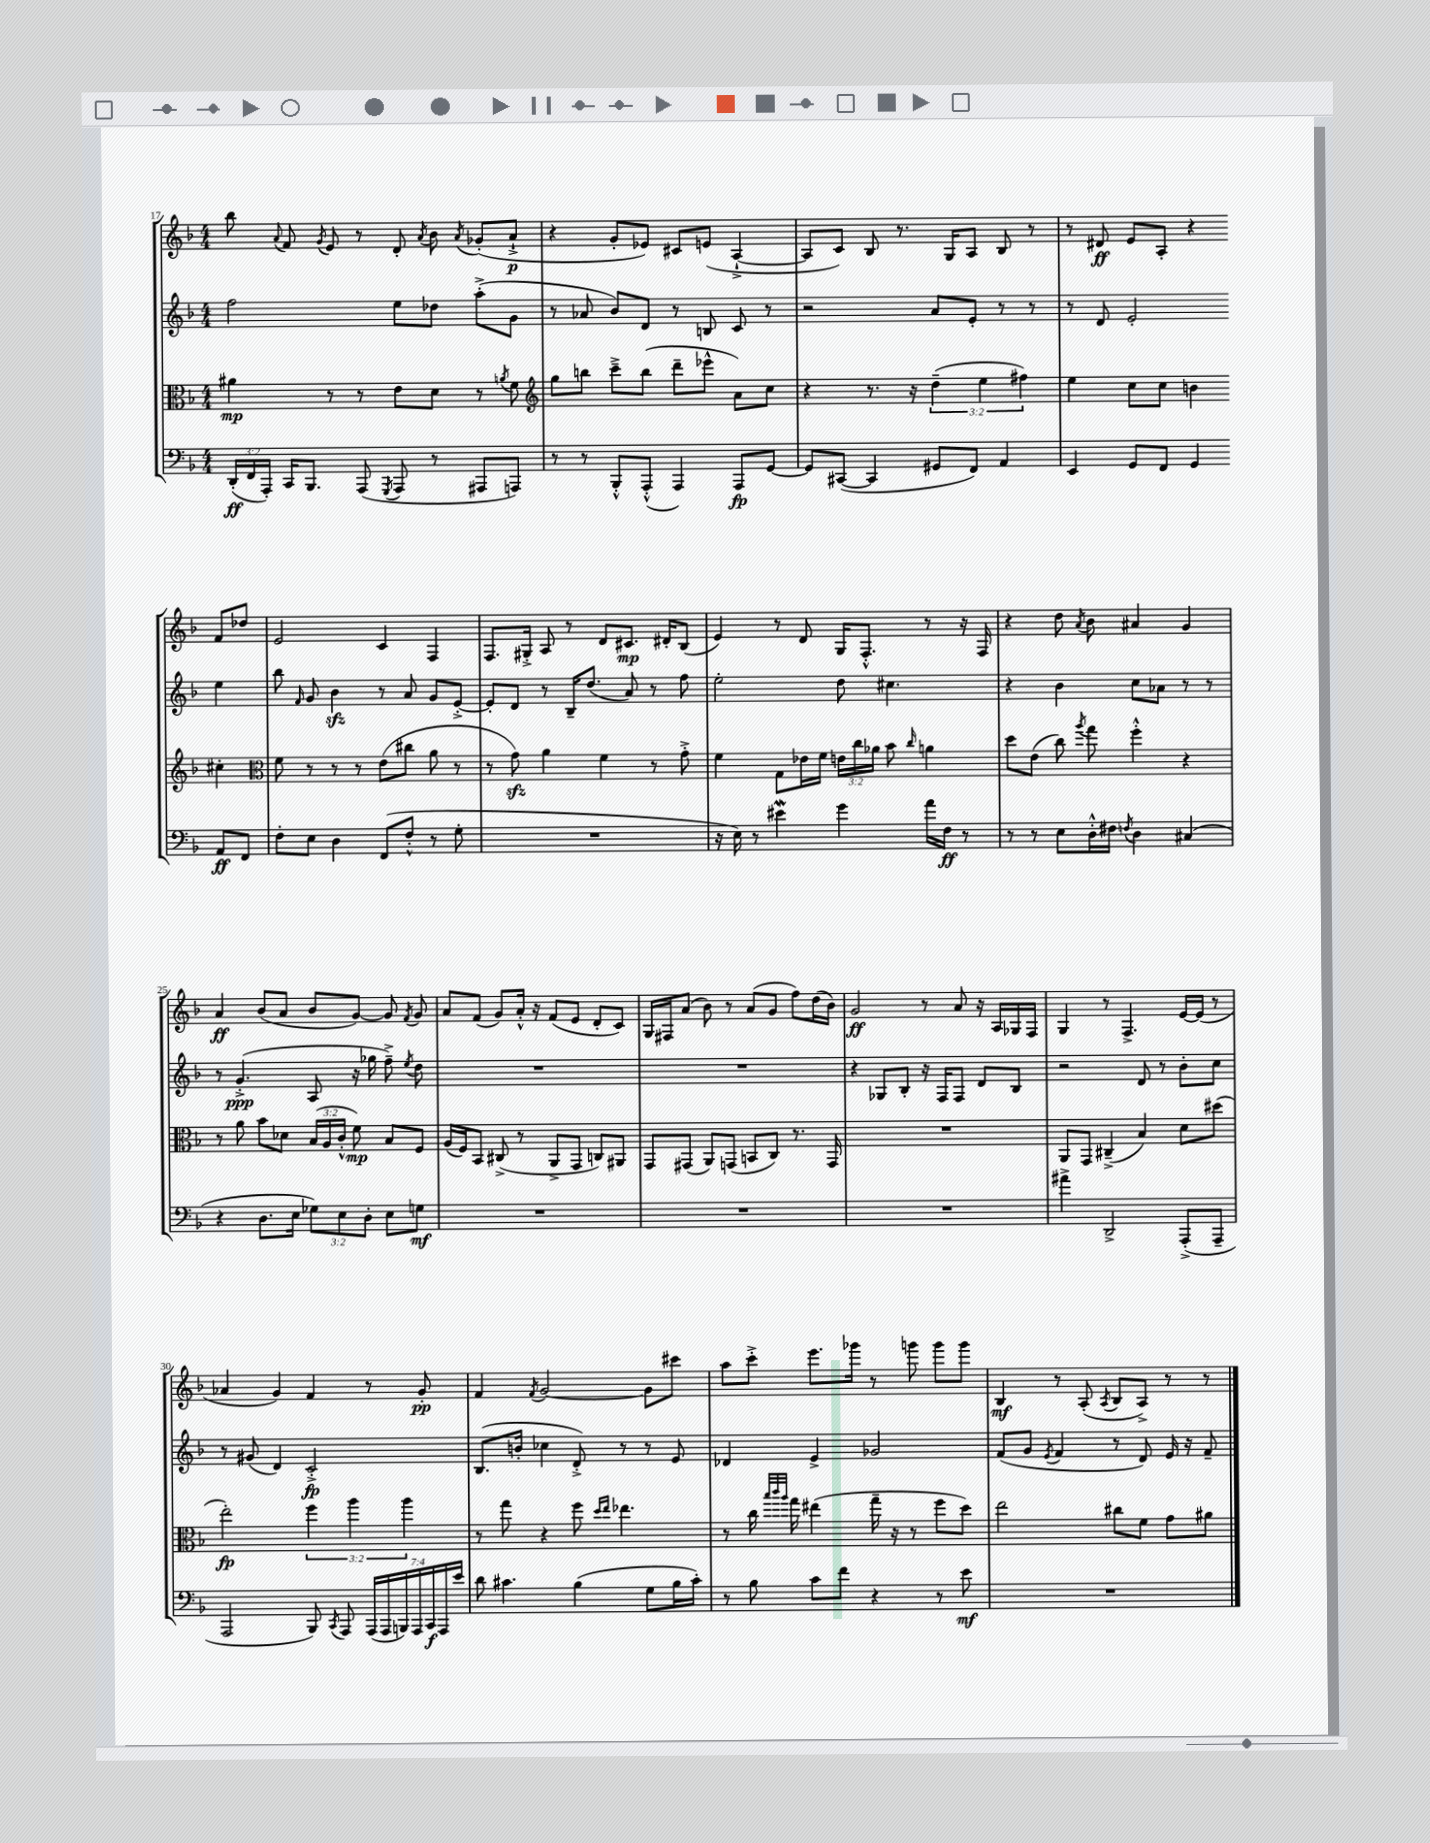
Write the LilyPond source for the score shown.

<<
\new StaffGroup <<
\new Staff = "s0" {
    \clef treble \key f \major \numericTimeSignature \time 4/4
    \autoBeamOff bes''8 \appoggiatura { a'8 } f'8 \acciaccatura { g'8 } e'8 r8 d'8-. \acciaccatura { a'8 } bes'8 \acciaccatura { a'8 } ges'8[-.( a'8]-!->\p |
    r4 g'8[-. ees'8]) cis'8[ e'8]( a4~-!-> |
    a8[ c'8]) bes8 r8. g16[ a8] bes8 r8 |
    r8 dis'8\ff e'8[ a8]-. r4 f'8[ des''8] |
    e'2 c'4 f4 |
    f8.[ gis16]-.-> a8 r8 d'8[ cis'8.]\mp dis'16[-. bes8]( |
    e'4) r8 d'8 g16[ f8.]-.-^ r8 r16 f16 |
    r4 d''8 \acciaccatura { a'8 } bes'8 ais'4 g'4 |
    a'4\ff bes'8[( a'8] bes'8[ g'8]~) g'8 \acciaccatura { f'8 } g'8 |
    a'8[ f'8]( g'8[) a'16]-.-^ r16 f'8[( e'8] d'8[-. c'8]) |
    g16[ fis16 a'8]( bes'8) r8 a'8[( g'8] f''8[) d''16( bes'16]) |
    g'2\ff r8 a'8 r16 a16[ ges16 f16] |
    g4 r8 f4.-> e'16[~ e'16]( r8 |
    aes'4 g'4) f'4 r8 g'8-.\pp |
    f'4 \acciaccatura { f'8 } g'2~ g'8[ cis'''8] |
    a''8[ c'''8]-.-> e'''8.[ ges'''16] r8 g'''8 g'''8[ g'''8] |
    bes4\mf r8 a8-.( \acciaccatura { a8 } bes8[ a8]->) r8 r8 \bar "|." |
}
\new Staff = "s1" {
    \clef treble \key f \major \numericTimeSignature \time 4/4
    \autoBeamOff f''2 e''8[ des''8] a''8[-.->( g'8] |
    r8 aes'8 bes'8[) d'8] r8 b8 c'8 r8 |
    r2 a'8[ e'8]-. r8 r8 |
    r8 d'8 e'2-. e''4 |
    bes''8 \grace { f'16 } g'8 bes'4\sfz r8 a'8 g'8[ e'8]~-.-> |
    e'8[-. d'8] r8 bes16[-- d''8.]( a'8) r8 f''8 |
    e''2-. d''8 cis''4. |
    r4 bes'4 c''8[ aes'8] r8 r8 |
    r8 g'4.-.->\ppp( a8 r16 ges''16 f''8--->) \acciaccatura { e''8 } d''8 |
    R1 |
    R1 |
    r4 ges8[ bes8]-. r16 f16[ f8] d'8[ bes8] |
    r2 d'8 r8 bes'8[-. c''8] |
    r8 gis'8( d'4) c'2-.->\fp |
    bes8.[( b'16]-. ces''4 d'8-.->) r8 r8 e'8 |
    des'4 e'4-> ges'2 |
    f'8[( g'8] \acciaccatura { e'8 } f'4 r8 d'8) e'16 r16 f'8-- \bar "|." |
}
\new Staff = "s2" {
    \clef alto \key f \major \numericTimeSignature \time 4/4 \override Staff.TupletNumber.text = #tuplet-number::calc-fraction-text
    \autoBeamOff ais'4\mp r8 r8 e'8[ d'8] r8 \acciaccatura { a'8 } f'8 |
    \clef treble g''8[ b''8] c'''8[---> b''8]( d'''8[-- ees'''8]-^ a'8[) c''8] |
    r4 r8. r16 \tuplet 3/2 { d''4--( e''4 fis''4) } |
    e''4 c''8[ c''8] b'4 cis''4-. |
    \clef alto f'8 r8 r8 r8 e'8[( cis''8] a'8 r8 |
    r8 g'8\sfz) a'4 f'4 r8 g'8-.-> |
    f'4 g8[ ees'16 f'16] \tuplet 3/2 { e'16[ c''16 aes'16] } bes'8 \grace { c''16 } a'4 |
    d''8[ e'8]( c''8) \acciaccatura { a''8 } g''8 f''4-.-^ r4 |
    r8 a'8 bes'8[ des'8] \tuplet 3/2 { bes16[( a16 c'16]-.-^ } f'8\mp) bes8[ f8] |
    a16[( f16) bes,8] cis8->( r8 a,8[-> g,8] c8[) ais,8] |
    g,8[ gis,8]( a,8[) g,8]( b,8[ c8]) r8. g,16 |
    R1 |
    a,8[ g,8] cis4--->( bes4) d'8[ dis''8]( |
    e''2-.\fp) \tuplet 3/2 { f''4 a''4 a''4 } |
    r8 g''8 r4 f''8 \grace { d''16[ e''16] } ees''4. |
    r8 c''16 \grace { bes''32[ c'''32 a''32] } g''16 eis''4( g''16-- r16 r8 f''8[ d''8]) |
    e''2 cis''8[ f'8] g'8[ ais'8] \bar "|." |
}
\new Staff = "s3" {
    \clef bass \key f \major \numericTimeSignature \time 4/4 \override Staff.TupletNumber.text = #tuplet-number::calc-fraction-text
    \autoBeamOff \tuplet 3/2 { d,16[-.\ff( f,16 a,,16]-.) } c,16[ bes,,8.] a,,8( \acciaccatura { g,,8 } a,,8 r8 ais,,8[ a,,8]) |
    r8 r8 bes,,8[-.-^ a,,8]-.-^( a,,4) a,,8[\fp g,8]~ |
    g,8[ cis,8]~( cis,4 gis,8[ f,8]) a,4 |
    e,4 g,8[ f,8] g,4 a,8[\ff f,8] |
    f8[-. e8] d4 f,8[( f8]-.-^ r8 g8-. |
    R1 |
    r16 e16) r8 eis'4\mordent g'4 a'16[ f16]\ff r8 |
    r8 r8 e8[ d16-.-^ fis16] \acciaccatura { f8 } d4 cis4( |
    r4 d8.[ e16] \tuplet 3/2 { ges8[) e8 d8]-. } e8[ g8]\mf |
    R1 |
    R1 |
    R1 |
    ais'4-> d,2-> a,,8[-.->( a,,8]-- |
    a,,2 bes,,8) \acciaccatura { c,8 } a,,8 \tuplet 7/4 { a,,16[( a,,16 b,,16) a,,16 c,16\f a,,16 e'16] } |
    d'8 cis'4. bes4( g8[ bes16 cis'16]-.) |
    r8 bes8 c'8[ f'8] r4 r8 e'8\mf |
    R1 \bar "|." |
}
>>
>>
\layout { \context { \Score currentBarNumber = #17 } }
